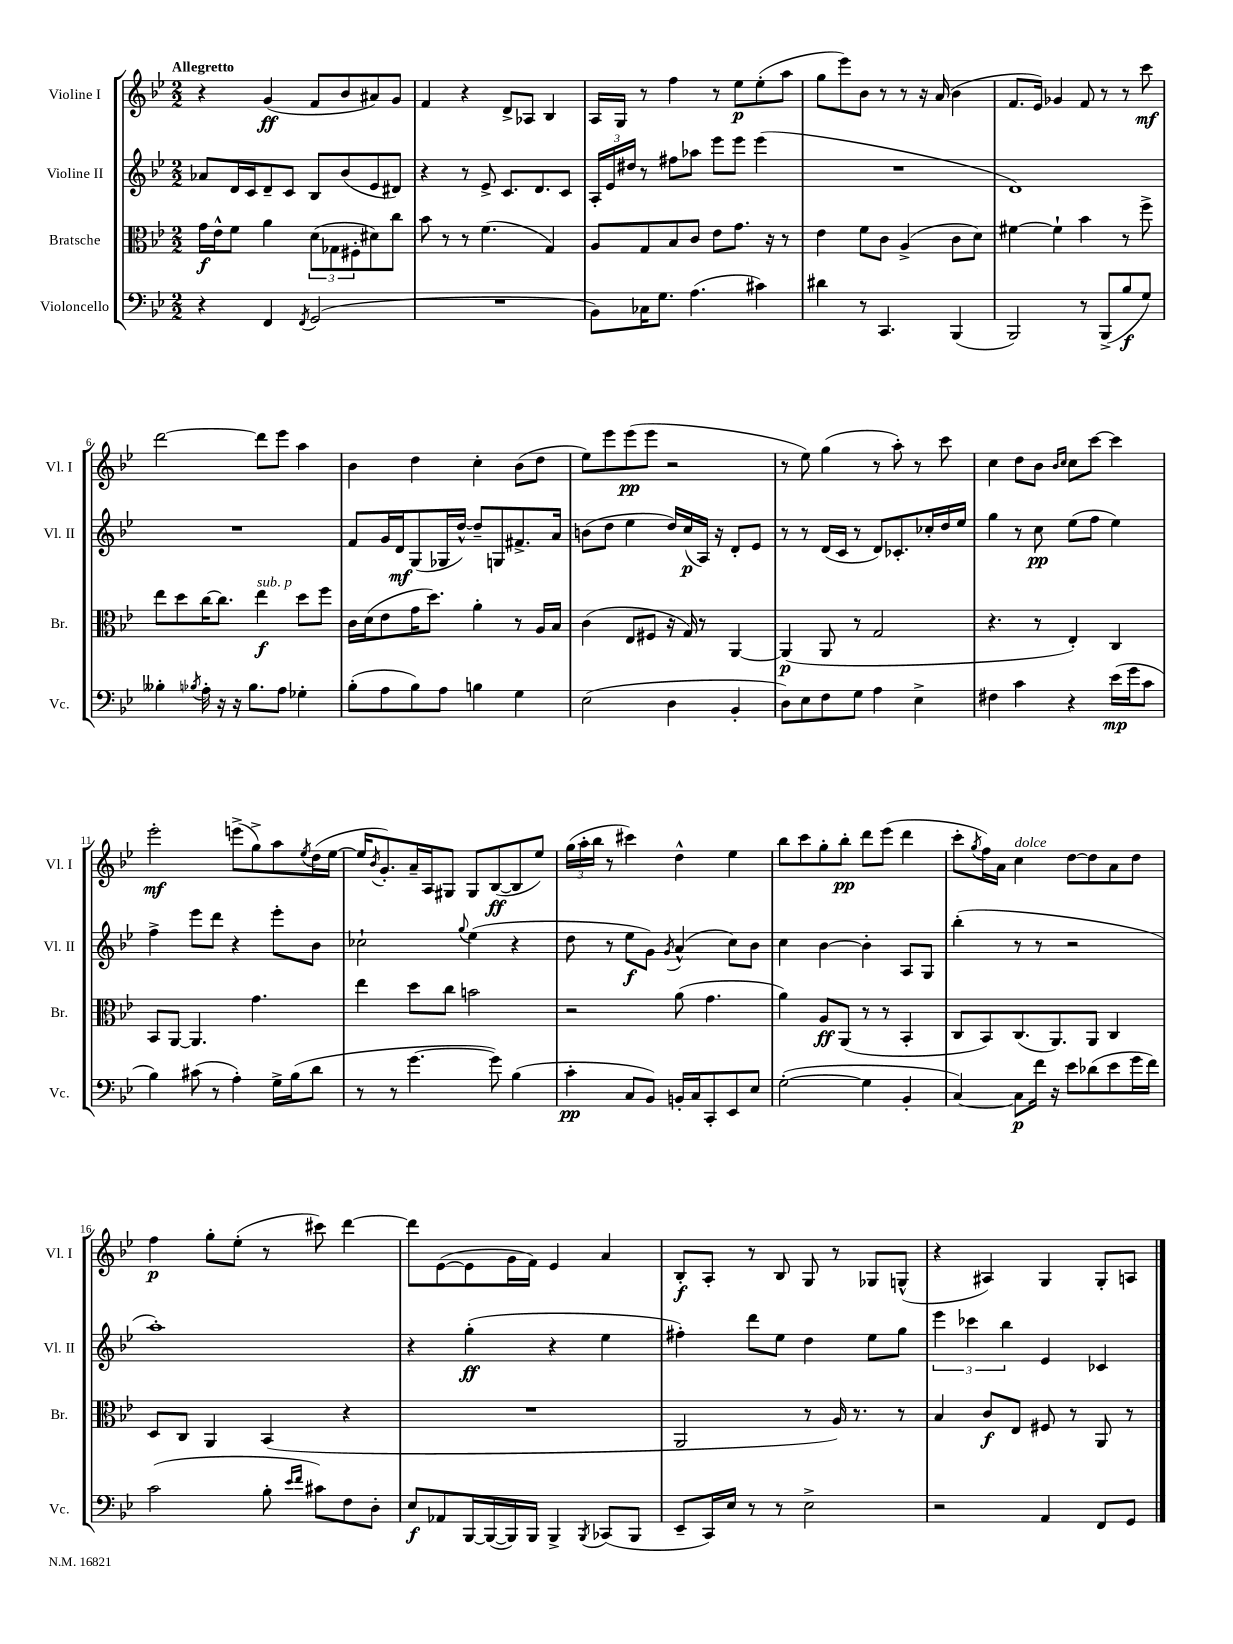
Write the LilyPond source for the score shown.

<<
\new StaffGroup <<
\new Staff = "s0" \with { instrumentName = "Violine I" shortInstrumentName = "Vl. I" } {
    \clef treble \key bes \major \numericTimeSignature \time 2/2 \tempo "Allegretto"
    r4 g'4\ff( f'8 bes'8 ais'8) g'8 |
    f'4 r4 d'8-> aes8 bes4 |
    a16 g16 r8 f''4 r8 ees''8\p ees''8-.( a''8 |
    g''8 ees'''8) bes'8 r8 r8 r16 a'16( bes'4 |
    f'8. ees'16) ges'4 f'8 r8 r8 c'''8\mf |
    d'''2~ d'''8 ees'''8 a''4 |
    bes'4 d''4 c''4-. bes'8( d''8 |
    ees''8) ees'''8 ees'''8\pp( ees'''8 r2 |
    r8 ees''8) g''4( r8 a''8-.) r8 c'''8 |
    c''4 d''8 bes'8 \grace { bes'16 c''16 } c''8 c'''8~ c'''4 |
    ees'''2-.\mf e'''8->( g''8->) a''8 \acciaccatura { ees''8 } d''16( ees''16~ |
    ees''16 \acciaccatura { bes'8 } g'8.-.) a'16-- a16 gis8 gis8 bes8~\ff( bes8 ees''8) |
    \tuplet 3/2 { g''16( a''16-. bes''16 } r8 cis'''4) d''4-^ ees''4 |
    bes''8 c'''8 g''8-. bes''8-.\pp d'''8 ees'''8( d'''4 |
    c'''8-. \acciaccatura { g''8 } f''16) a'16 c''4^\markup { \italic "dolce" } d''8~ d''8 a'8 d''8 |
    f''4\p g''8-. ees''8-.( r8 cis'''8) d'''4~ |
    d'''8 ees'8~( ees'8 g'16 f'16) ees'4 a'4 |
    bes8-.\f a8-. r8 bes8 g8 r8 ges8 g8-^( |
    r4 ais4) g4 g8-. a8 \bar "|." |
}
\new Staff = "s1" \with { instrumentName = "Violine II" shortInstrumentName = "Vl. II" } {
    \clef treble \key bes \major \numericTimeSignature \time 2/2
    aes'8 d'16 c'16 d'8-- c'8 bes8 bes'8( ees'8 dis'8) |
    r4 r8 ees'8-> c'8. d'8. c'8 |
    \tuplet 3/2 { a16-. ees'16 dis''16 } r8 fis''8 aes''8 ees'''8 ees'''8 ees'''4( |
    R1 |
    d'1) |
    R1 |
    f'8 g'16 d'16\mf g8( ges16 d''16~-^) d''8-- g8 fis'8.-> a'16 |
    b'8( d''8 ees''4 d''16) c''16\p( a16) r16 d'8-. ees'8 |
    r8 r8 d'16( c'16 r8 d'8) ces'8.-. ces''16-. d''16 ees''16 |
    g''4 r8 c''8\pp ees''8( f''8 ees''4) |
    f''4-> ees'''8 d'''8 r4 ees'''8-. bes'8 |
    ces''2-! \appoggiatura { g''8 } ees''4( r4 |
    d''8 r8 ees''8\f g'8) \acciaccatura { g'8 } a'4-^( c''8) bes'8 |
    c''4 bes'4~ bes'4-. a8 g8 |
    bes''4-.( r8 r8 r2 |
    a''1-.) |
    r4 g''4-.\ff( r4 ees''4 |
    fis''4-.) d'''8 ees''8 d''4 ees''8 g''8 |
    \tuplet 3/2 { ees'''4 ces'''4 bes''4 } ees'4 ces'4 \bar "|." |
}
\new Staff = "s2" \with { instrumentName = "Bratsche" shortInstrumentName = "Br." } {
    \clef alto \key bes \major \numericTimeSignature \time 2/2
    g'16\f ees'16-^ f'8 a'4 \tuplet 3/2 { d'8( ges8 fis8-. } dis'8) c''8 |
    bes'8 r8 r8 f'4.( g4) |
    a8 g8 bes8 c'8 ees'8 g'8. r16 r8 |
    ees'4 f'8 c'8 a4->( c'8 d'8) |
    fis'4~ fis'4-! bes'4 r8 f''8-> |
    ees''8 d''8 c''16~ c''8. ees''4\f^\markup { \italic "sub. p" } d''8 f''8 |
    c'16 d'16( ees'8 g'16 d''8.) a'4-. r8 a16 bes16 |
    c'4( ees8 fis8 r16 g16) r8 a,4~ |
    a,4\p( a,8 r8 g2 |
    r4. r8 ees4-.) c4 |
    bes,8 a,8~ a,4. g'4. |
    ees''4 d''8 c''8 b'2 |
    r2 a'8( g'4. |
    a'4) a8\ff a,8( r8 r8 bes,4-. |
    c8 bes,8) c8.( a,8.) a,8 c4 |
    d8 c8 a,4 bes,4( r4 |
    R1 |
    a,2 r8 a16) r8. r8 |
    bes4 c'8\f ees8 fis8 r8 a,8 r8 \bar "|." |
}
\new Staff = "s3" \with { instrumentName = "Violoncello" shortInstrumentName = "Vc." } {
    \clef bass \key bes \major \numericTimeSignature \time 2/2
    r4 f,4 \acciaccatura { f,8 } g,2( |
    R1 |
    bes,8) ces16 g8. a4.( cis'4) |
    dis'4 r8 c,4. bes,,4( |
    bes,,2) r8 bes,,8->( bes8\f g8) |
    beses4-. \acciaccatura { bes8 } a16-. r16 r16 bes8. a8 ges4-. |
    bes8-.( a8 bes8) a8 b4 g4 |
    ees2( d4 bes,4-. |
    d8) ees8 f8 g8 a4 ees4-> |
    fis4 c'4 r4 ees'16\mp( g'16 c'8 |
    bes4) cis'8( r8 a4-.) g16-> bes16( d'8 |
    r8 r8 g'4.~ g'8) bes4( |
    c'4-.\pp c8 bes,8) b,16-. c16 c,8-. ees,8 ees8 |
    g2~-.( g4 bes,4-. |
    c4~) c8\p f'16 r16 ees'8 des'8( ees'8 g'16 f'16) |
    c'2( bes8-. \grace { ees'16 f'16 } cis'8) f8 d8-. |
    ees8\f aes,8 bes,,16~ bes,,16~( bes,,16) bes,,16 bes,,4-> \acciaccatura { bes,,8 } ces,8( bes,,8 |
    ees,8-- c,16) ees16 r8 r8 ees2-> |
    r2 a,4 f,8 g,8 \bar "|." |
}
>>
>>
